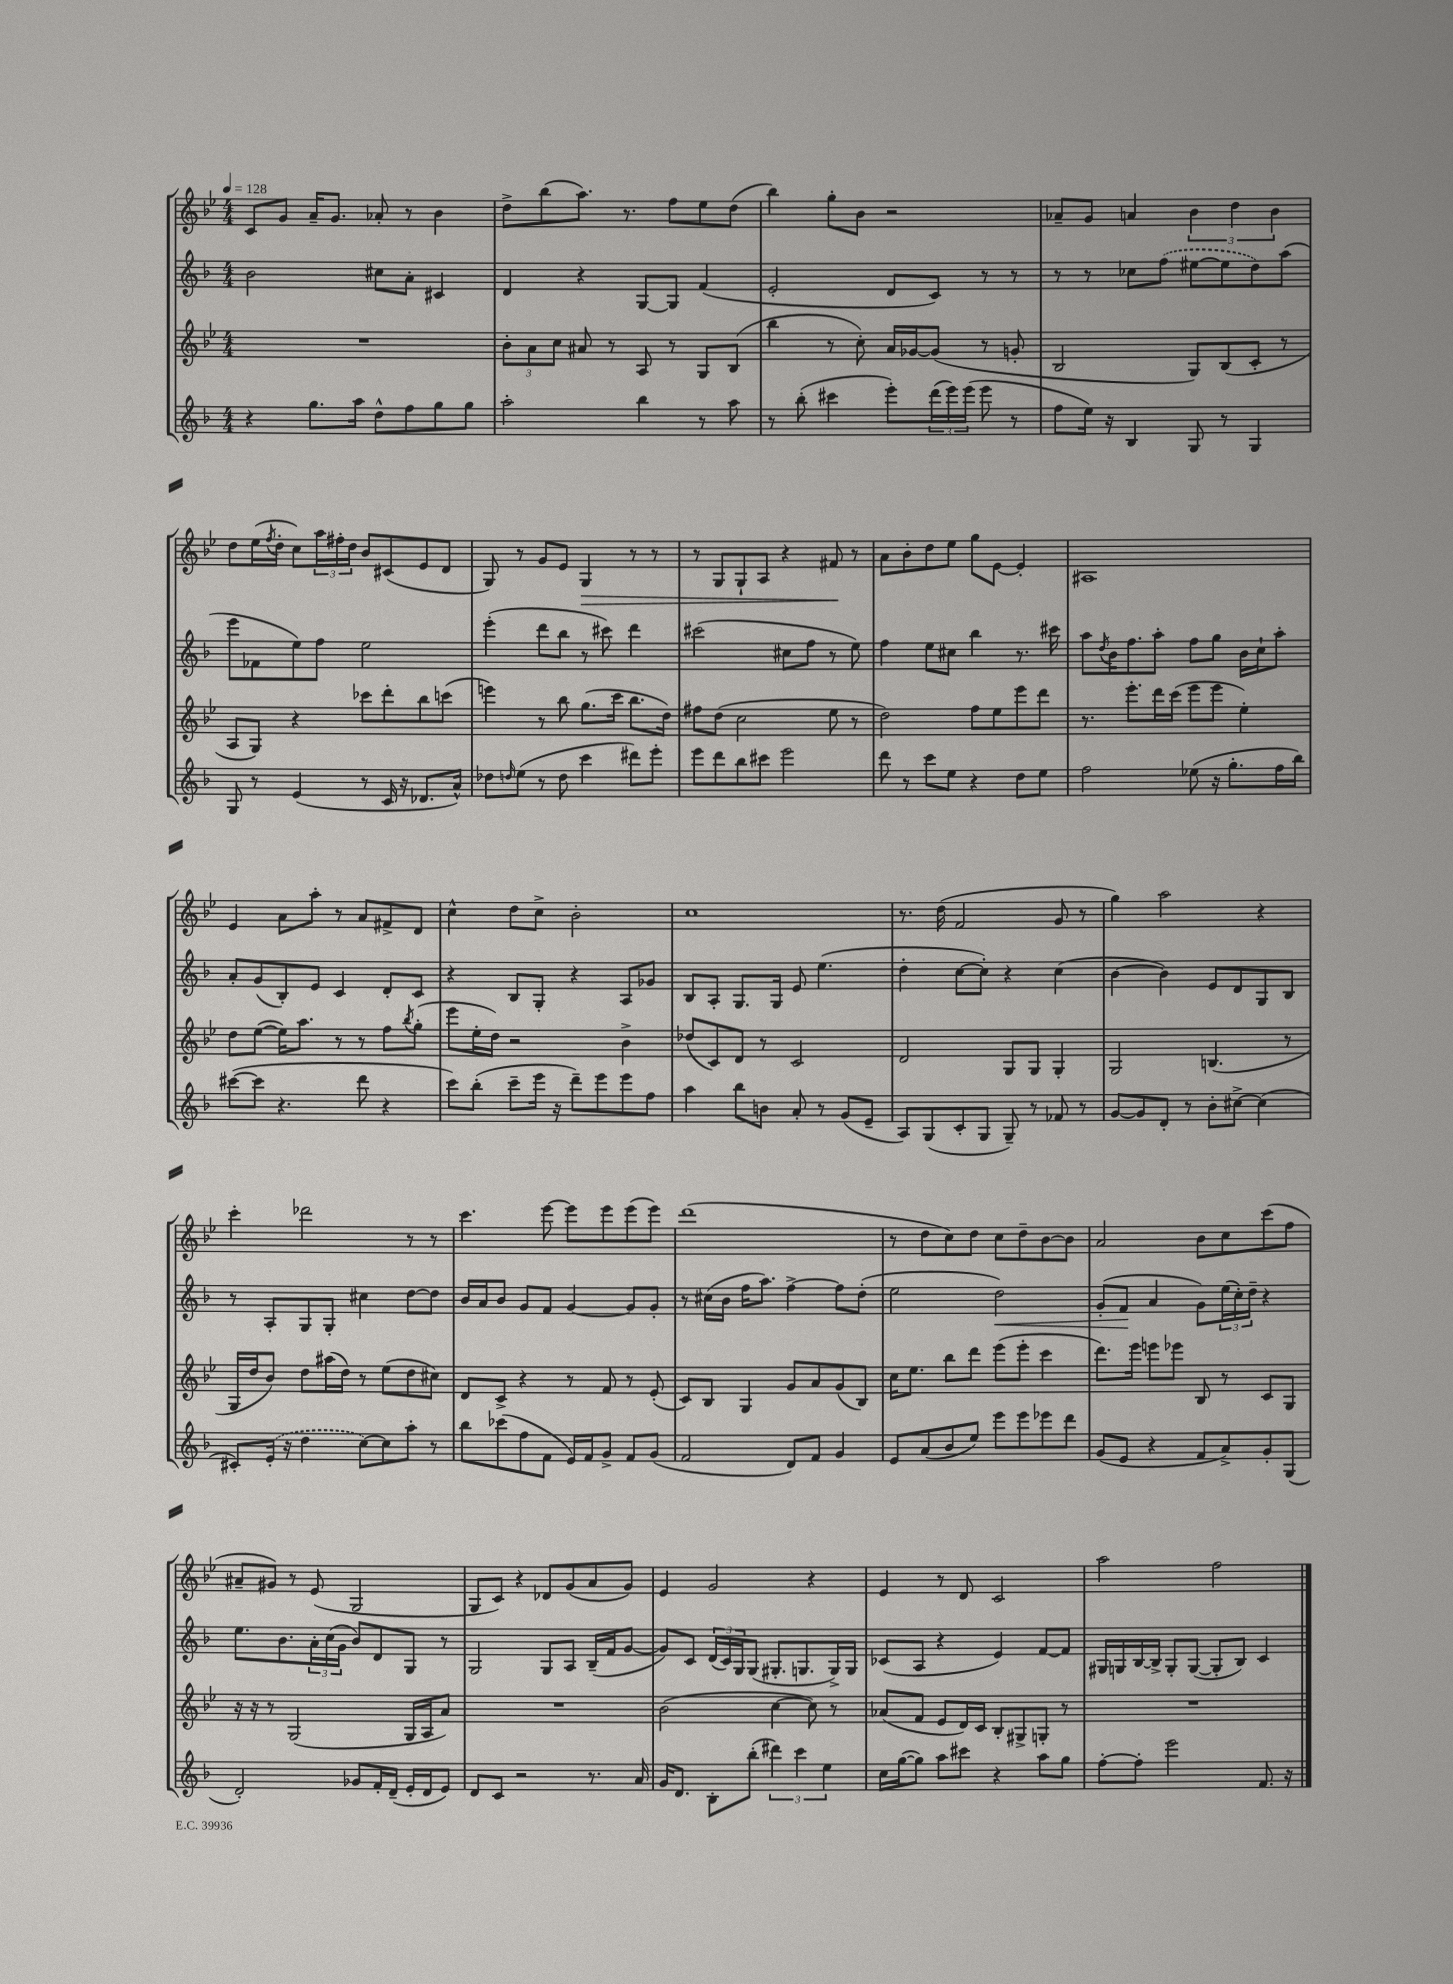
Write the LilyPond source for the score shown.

<<
\new StaffGroup <<
\new Staff = "s0" {
    \clef treble \key bes \major \numericTimeSignature \time 4/4 \tempo 4 = 128
    c'8 g'8 a'16-- g'8. aes'8-. r8 bes'4 |
    d''8-> bes''8( a''8.) r8. f''8 ees''8 d''8( |
    bes''4) g''8-. bes'8 r2 |
    aes'8-- g'8 a'4 \tuplet 3/2 { bes'4 d''4 bes'4 } |
    d''8 ees''16( \acciaccatura { f''8 } d''16-. c''8) \tuplet 3/2 { a''16 fis''16-. d''16 } bes'8 cis'8( ees'8 d'8 |
    g8) r8 g'8 ees'8 g4\> r8 r8 |
    r8 g8 g8-! a8 r4 fis'8\! r8 |
    a'8 bes'8-. d''8 ees''8 g''8 ees'8~ ees'4-. |
    ais1 |
    ees'4 a'8 a''8-. r8 a'8 fis'8-> d'8 |
    c''4-^ d''8 c''8-> bes'2-. |
    c''1 |
    r8. d''16( f'2 g'8 r8 |
    g''4) a''2 r4 |
    c'''4-. des'''2 r8 r8 |
    c'''4. ees'''8~ ees'''8 ees'''8 ees'''8( ees'''8) |
    d'''1( |
    r8 d''8 c''8) d''8 c''8 d''8-- bes'8~ bes'8 |
    a'2 bes'8 c''8 c'''8( f''8 |
    ais'8-- gis'8) r8 ees'8( g2 |
    g8 c'8) r4 des'8 g'8( a'8 g'8) |
    ees'4 g'2 r4 |
    ees'4 r8 d'8 c'2 |
    a''2 f''2 \bar "|." |
}
\new Staff = "s1" {
    \clef treble \key f \major \numericTimeSignature \time 4/4
    bes'2 cis''8 a'8-. cis'4 |
    d'4 r4 g8~ g8 f'4( |
    e'2-. d'8 c'8) r8 r8 |
    r8 r8 ces''8 \once \slurDashed f''8( eis''8~ eis''8 d''8) a''8( |
    e'''8 fes'8 e''8) f''8 e''2 |
    e'''4-.( d'''8 bes''8 r8 cis'''8) d'''4 |
    cis'''2( cis''8 f''8 r8 e''8) |
    f''4 e''8 cis''8 bes''4 r8. cis'''16 |
    a''8 \acciaccatura { d''8 } bes'16 f''8. a''8-. f''8 g''8 bes'16 c''16-! a''8-. |
    a'8-. g'8( bes8-.) e'8 c'4 d'8-. c'8 |
    r4 bes8 g8-. r4 a8 ges'8 |
    bes8 a8-. g8. g16 e'8 e''4.( |
    d''4-. c''8~ c''8-.) r4 c''4( |
    bes'4~ bes'4) e'8 d'8 g8 bes8 |
    r8 a8-. g8 g8-. cis''4 d''8~ d''8 |
    bes'16 a'16 bes'8 g'8 f'8 g'4~ g'8 g'8-. |
    r8 cis''16( bes'16 f''16 a''8.) f''4~-> f''8 d''8-.( |
    e''2 d''2\<) |
    g'8-.( f'8\! a'4 g'8) \tuplet 3/2 { e''16( c''16-.) d''16-- } r4 |
    e''8. bes'8. \tuplet 3/2 { a'16-. c''16( g'16 } bes'8) d'8 g8 r8 |
    g2 g8 a8 bes16--( f'16 g'8~ |
    g'8) c'8 \tuplet 3/2 { d'16( c'16) g16 } g8( gis8.-. g8. g16->) g16 |
    ces'8( a8 r4 e'4) f'8~ f'8 |
    gis16 g16 bes16~ bes16-> g8-. g8~( g8-. bes8) c'4 \bar "|." |
}
\new Staff = "s2" {
    \clef treble \key bes \major \numericTimeSignature \time 4/4
    R1 |
    \tuplet 3/2 { bes'8-. a'8 c''8 } ais'8 r8 a8 r8 g8 bes8( |
    bes''4 r8 c''8-.) a'16 ges'16~ ges'8( r8 g'8-. |
    bes2 g8) bes8( c'8-. r8 |
    a8 g8) r4 ces'''8 d'''8-. bes''8 c'''8( |
    e'''4) r8 bes''8 g''8.( c'''16 bes''8. d''16) |
    fis''8 d''8( c''2 ees''8 r8 |
    d''2) f''8 ees''8 ees'''8 d'''8 |
    r8. ees'''8.-. d'''16 c'''16( ees'''8 ees'''8 ees''4-.) |
    d''8 ees''8~( ees''16) a''8. r8 r8 f''8 \acciaccatura { bes''8 } g''8-.( |
    ees'''8 ees''16-. d''16) r2 bes'4-> |
    des''8( c'8) d'8 r8 c'2 |
    d'2 g8 g8 g4-. |
    g2 b4.( r8 |
    g16 d''16 bes'8) d''8 ais''16( d''16) r8 ees''8( d''8 cis''8) |
    d'8 c'8-> r4 r8 f'8 r8 ees'8-.( |
    c'8) bes8 g4 g'8 a'8 g'8( bes8) |
    c''16 ees''8. bes''8 d'''8 ees'''8( ees'''8-. c'''4 |
    d'''8.) ees'''16 e'''8 ees'''8 bes8 r8 c'8 g8 |
    r16 r16 r8 g2( g16 a16 a'8) |
    R1 |
    bes'2( c''4~ c''8) r8 |
    aes'8( f'8 ees'8 d'16) c'16 bes8-. gis8-> g8-. r8 |
    R1 \bar "|." |
}
\new Staff = "s3" {
    \clef treble \key f \major \numericTimeSignature \time 4/4
    r4 g''8. a''16 d''8-^ f''8 g''8 g''8 |
    a''2-. bes''4 r8 a''8 |
    r8 bes''8-.( cis'''4 e'''8-.) \tuplet 3/2 { d'''16( e'''16) e'''16( } e'''8 r8 |
    f''8 e''16) r16 bes4 g8 r8 g4 |
    g8 r8 e'4( r8 c'16 r16 des'8. a'16-^) |
    des''8 \grace { d''16 } e''8( r8 d''8 c'''4 dis'''8) e'''8-. |
    e'''8 d'''8 bes''8 cis'''8 e'''2 |
    d'''8 r8 c'''8 e''8 r4 d''8 e''8 |
    f''2 ees''8( r16 g''8.-. f''16 bes''16) |
    cis'''8~( cis'''8 r4. d'''8 r4 |
    c'''8) bes''8-.( c'''8-- e'''16 r16 d'''8--) e'''8 e'''8 f''8 |
    a''4 bes''8 b'8 a'8-. r8 g'8( e'8-- |
    a8) g8( c'8-. g8 g8--) r8 fes'8 r8 |
    g'8~ g'8 d'8-. r8 bes'8-. cis''8~-> cis''4( |
    cis'8-.) \once \slurDashed e'16-.( r16 d''4 c''8~) c''8 a''8-. r8 |
    bes''8 ces'''8( f''8 f'8 e'16) f'16 g'8-> f'8 g'8( |
    f'2 d'8) f'8 g'4 |
    e'8 a'8( bes'8 e''8) e'''8 e'''8 ees'''8 d'''8 |
    g'8( e'8 r4 f'8 a'8->) g'8-. g8( |
    d'2-.) ges'8 f'16-. d'16--( e'16-. d'16 e'8) |
    d'8 c'8 r2 r8. a'16 |
    g'16 d'8. bes8-. bes''8-.( \tuplet 3/2 { dis'''4) c'''4 e''4 } |
    c''16 g''16~( g''8) a''8 cis'''8 r4 a''8 g''8 |
    f''8~-. f''8-. e'''2 f'8. r16 \bar "|." |
}
>>
>>
\layout { \context { \Score \remove "Bar_number_engraver" } }
